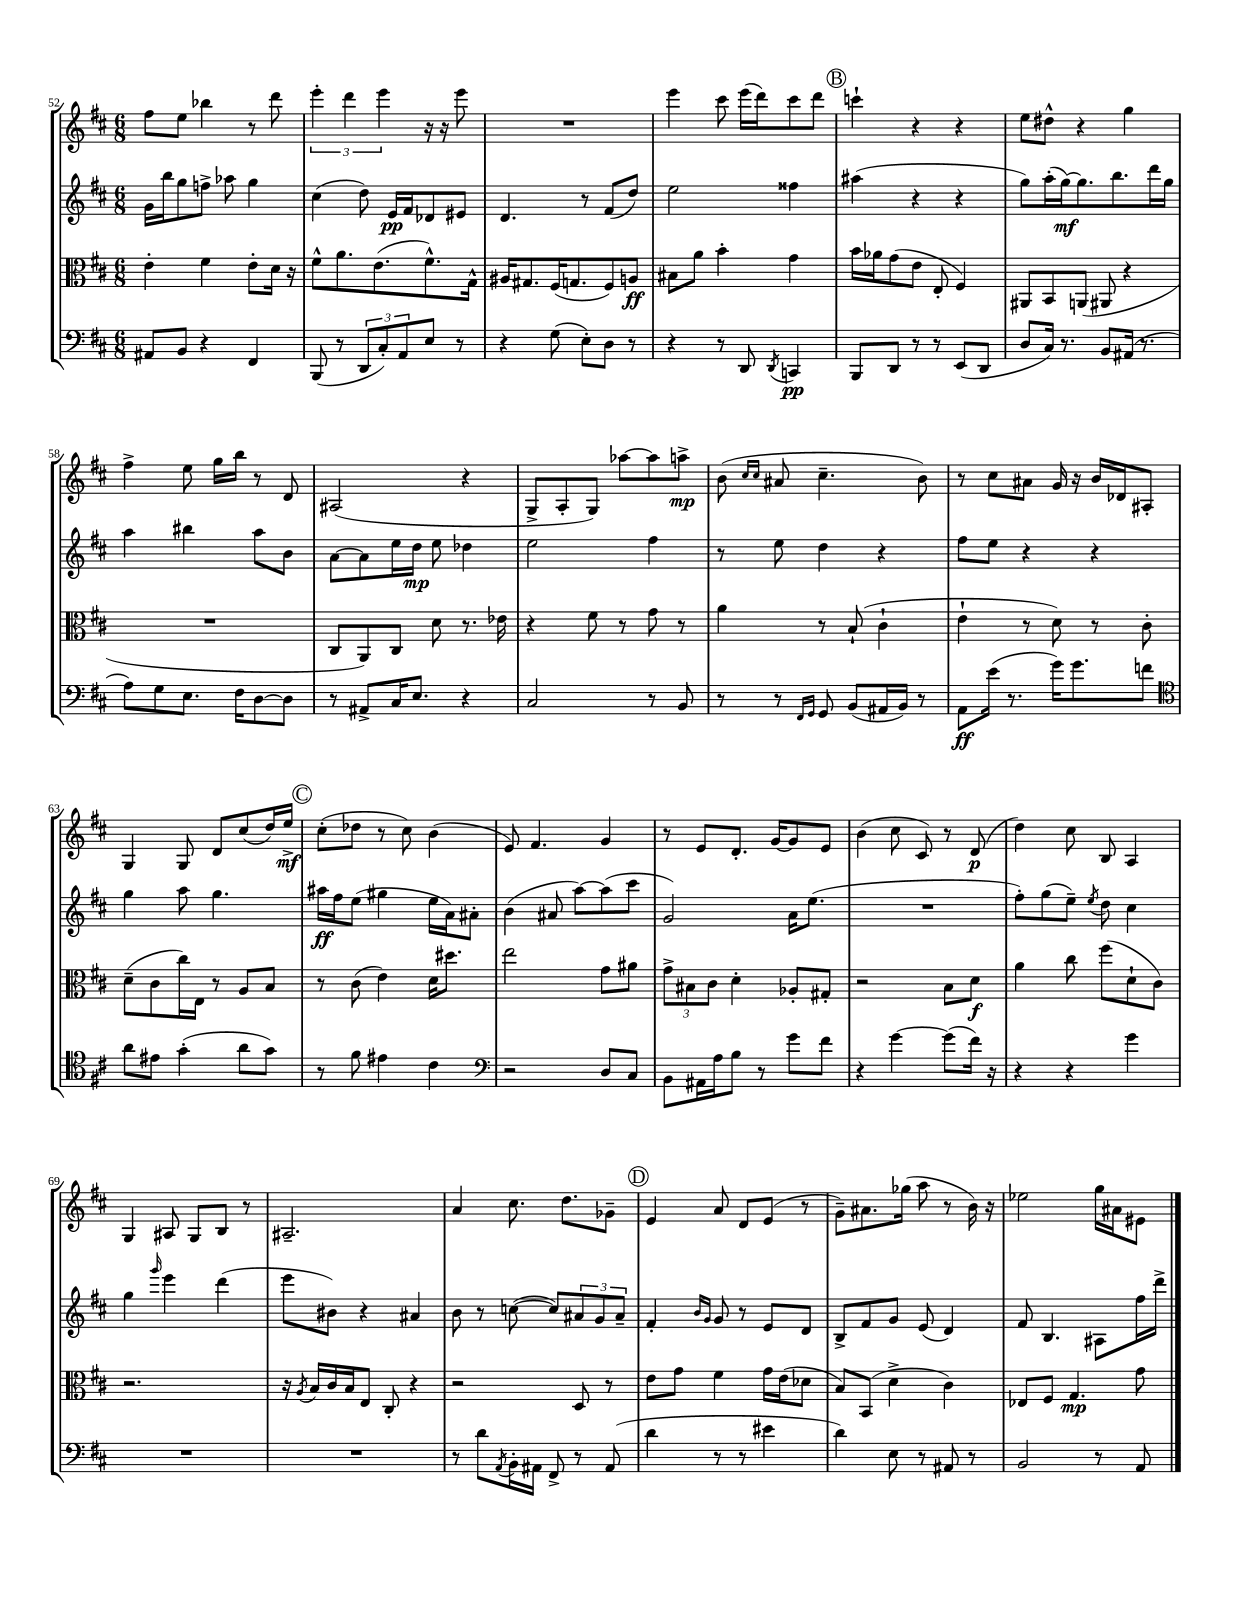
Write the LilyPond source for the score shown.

<<
\new StaffGroup <<
\new Staff = "s0" {
    \clef treble \key d \major \numericTimeSignature \time 6/8
    fis''8 e''8 bes''4 r8 d'''8 |
    \tuplet 3/2 { e'''4-. d'''4 e'''4 } r16 r16 e'''8 |
    R2. |
    e'''4 cis'''8 e'''16( d'''16) cis'''8 d'''8 |
    \mark \markup { \circle "B" } c'''4-! r4 r4 |
    e''8 dis''8-^ r4 g''4 |
    fis''4-> e''8 g''16 b''16 r8 d'8 |
    ais2( r4 |
    g8-> a8-. g8) aes''8~ aes''8 a''8->\mp |
    b'8( \grace { cis''16 cis''16 } ais'8 cis''4.-- b'8) |
    r8 cis''8 ais'8 g'16 r16 b'16 des'16 ais8-. |
    g4 g8 d'8 cis''8( d''16) e''16->\mf |
    \mark \markup { \circle "C" } cis''8-.( des''8 r8 cis''8) b'4( |
    e'8) fis'4. g'4 |
    r8 e'8 d'8.-. g'16~ g'8 e'8 |
    b'4( cis''8 cis'8) r8 d'8\p( |
    d''4) cis''8 b8 a4 |
    g4 ais8 g8 b8 r8 |
    ais2.-- |
    a'4 cis''8. d''8. ges'8-- |
    \mark \markup { \circle "D" } e'4 a'8 d'8 e'8( r8 |
    g'8--) ais'8. ges''16( a''8 r8 b'16) r16 |
    ees''2 g''16 ais'16 eis'8 \bar "|." |
}
\new Staff = "s1" {
    \clef treble \key d \major \numericTimeSignature \time 6/8
    g'16 b''16 g''8 f''8-> aes''8 g''4 |
    cis''4( d''8) e'16\pp fis'16 des'8 eis'8 |
    d'4. r8 fis'8( d''8) |
    e''2 fisis''4 |
    \mark \markup { \circle "B" } ais''4( r4 r4 |
    g''8) a''16-.( g''16~\mf) g''8. b''8. d'''16 g''16 |
    a''4 bis''4 a''8 b'8 |
    a'8~ a'8 e''16 d''16\mp e''8 des''4 |
    e''2 fis''4 |
    r8 e''8 d''4 r4 |
    fis''8 e''8 r4 r4 |
    g''4 a''8 g''4. |
    \mark \markup { \circle "C" } ais''16\ff fis''16 e''8( gis''4 e''16 a'16) ais'8-. |
    b'4( ais'8 a''8~) a''8( cis'''8 |
    g'2) a'16 e''8.( |
    R2. |
    fis''8-.) g''8( e''8--) \acciaccatura { e''8 } d''8 cis''4 |
    g''4 \grace { g'''16 } e'''4 d'''4( |
    e'''8 bis'8) r4 ais'4 |
    b'8 r8 c''8~( c''8) \tuplet 3/2 { ais'8 g'8 ais'8-- } |
    \mark \markup { \circle "D" } fis'4-. \grace { b'16 g'16 } g'8 r8 e'8 d'8 |
    b8-> fis'8 g'8 e'8( d'4) |
    fis'8 b4. ais8 fis''16 d'''16-> \bar "|." |
}
\new Staff = "s2" {
    \clef alto \key d \major \numericTimeSignature \time 6/8
    e'4-. fis'4 e'8-. d'16 r16 |
    fis'8-^ a'8. e'8.( fis'8.-^) g16-^ |
    ais16 gis8. fis16( g8. fis8) a8\ff |
    bis8 a'8 b'4-. g'4 |
    \mark \markup { \circle "B" } b'16 aes'16 g'8( e'8 e8-. fis4) |
    ais,8 b,8 a,8( ais,8 r4 |
    R2. |
    cis8 a,8) cis8 d'8 r8. ees'16 |
    r4 fis'8 r8 g'8 r8 |
    a'4 r8 b8-!( cis'4-! |
    e'4-! r8 d'8) r8 cis'8-. |
    d'8--( cis'8 cis''16) e16 r8 a8 b8 |
    \mark \markup { \circle "C" } r8 cis'8( e'4) d'16 dis''8. |
    e''2 g'8 ais'8 |
    \tuplet 3/2 { g'8-> bis8 cis'8 } d'4-. aes8-. gis8-. |
    r2 b8 d'8\f |
    a'4 cis''8 fis''8( d'8-! cis'8) |
    r2. |
    r16 \acciaccatura { a8 } b16 cis'16 b16 e8 cis8-. r4 |
    r2 d8 r8 |
    \mark \markup { \circle "D" } e'8 g'8 fis'4 g'16 e'16( des'8 |
    b8) b,8( d'4-> cis'4) |
    ees8 fis8 g4.\mp g'8 \bar "|." |
}
\new Staff = "s3" {
    \clef bass \key d \major \numericTimeSignature \time 6/8
    ais,8 b,8 r4 fis,4 |
    b,,8( r8 \tuplet 3/2 { d,8 cis8-.) a,8 } e8 r8 |
    r4 g8( e8-.) d8 r8 |
    r4 r8 d,8 \acciaccatura { d,8 } c,4\pp |
    \mark \markup { \circle "B" } b,,8 d,8 r8 r8 e,8( d,8 |
    d8 cis16) r8. b,8 ais,16( r8. |
    a8) g8 e8. fis16 d8~ d8 |
    r8 ais,8-> cis16 e8. r4 |
    cis2 r8 b,8 |
    r8 r8 \grace { fis,16 g,16 } g,8 b,8( ais,16 b,16) r8 |
    a,8\ff e'16( r8. g'16) g'8. f'8 |
    \clef tenor a'8 eis'8 g'4-.( a'8 g'8) |
    \mark \markup { \circle "C" } r8 fis'8 eis'4 cis'4 |
    \clef bass r2 d8 cis8 |
    b,8 ais,16 a16 b8 r8 g'8 fis'8 |
    r4 g'4~ g'8( fis'16) r16 |
    r4 r4 g'4 |
    R2. |
    R2. |
    r8 d'8 \acciaccatura { a,8 } b,16-. ais,16 fis,8-> r8 ais,8( |
    \mark \markup { \circle "D" } d'4 r8 r8 eis'4 |
    d'4) e8 r8 ais,8 r8 |
    b,2 r8 a,8 \bar "|." |
}
>>
>>
\layout { \context { \Score currentBarNumber = #52 } }
